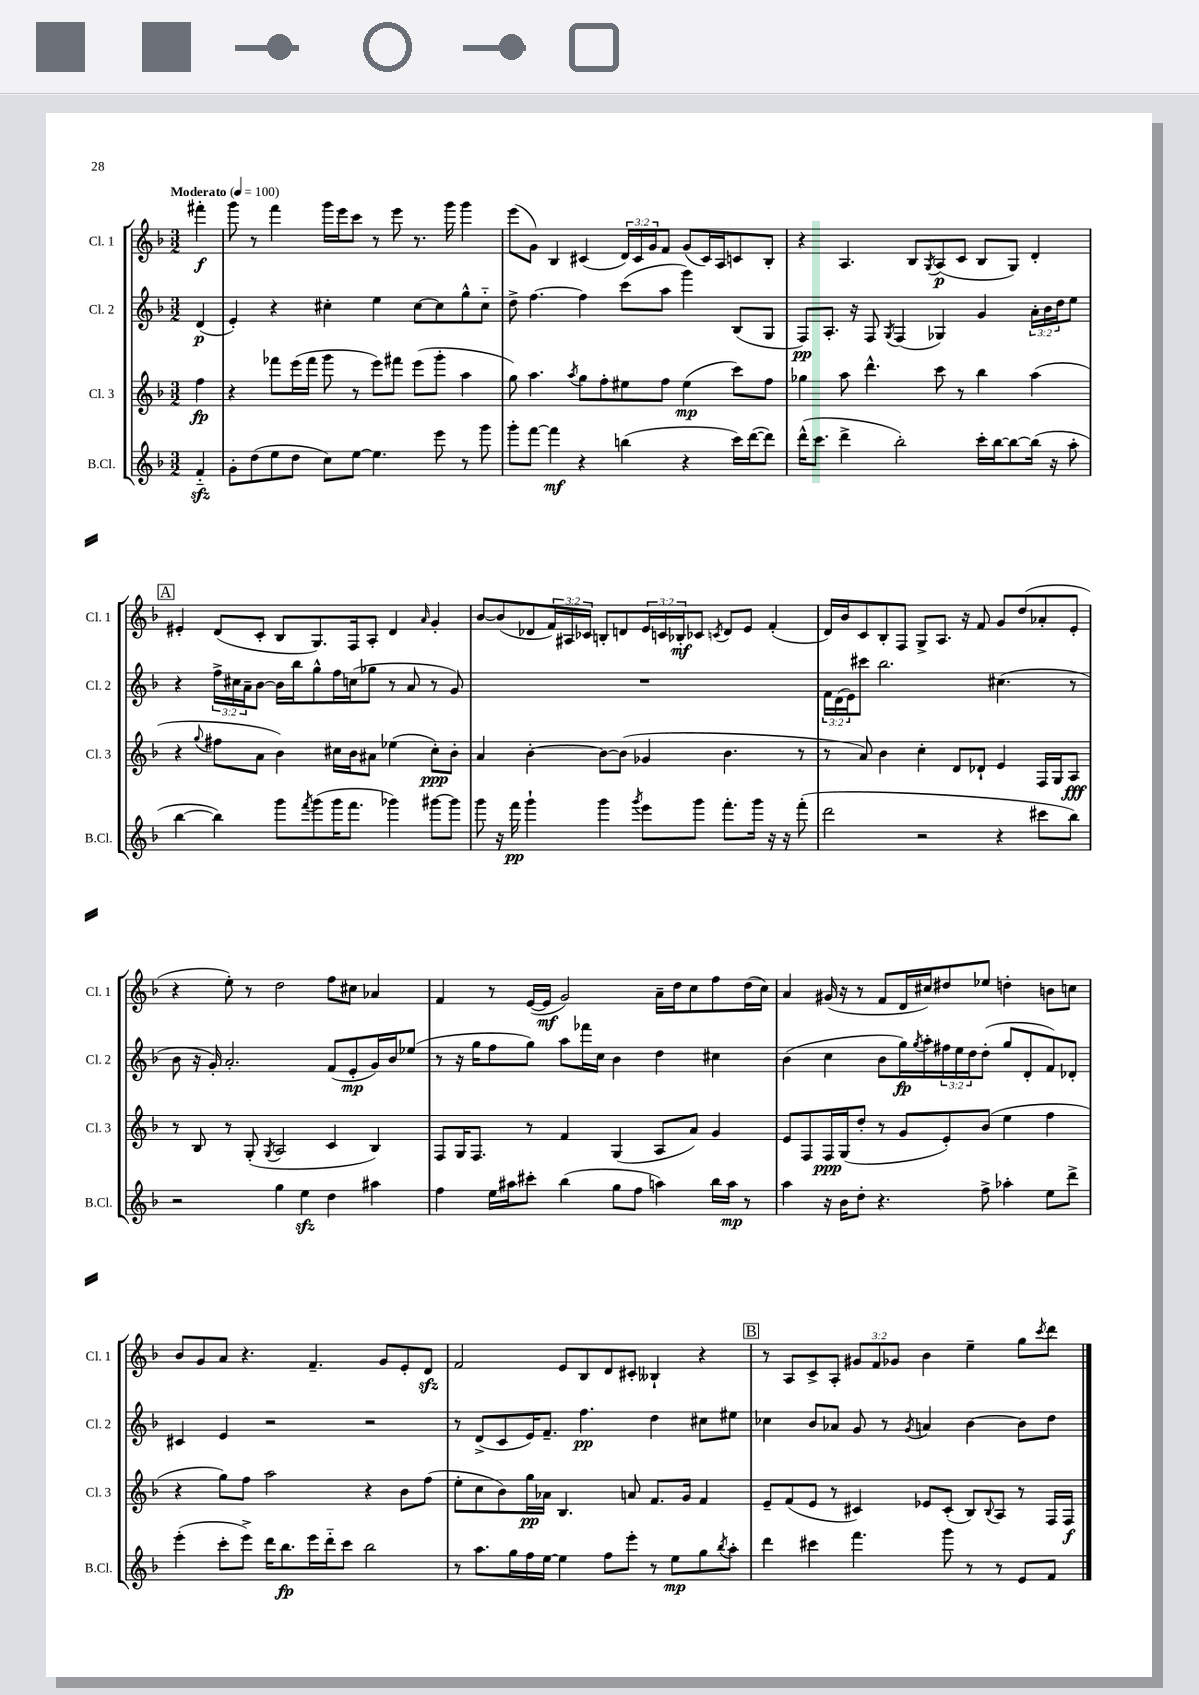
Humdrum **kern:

**kern	**dynam	**kern	**dynam	**kern	**dynam	**kern	**dynam
*part4	*part4	*part3	*part3	*part2	*part2	*part1	*part1
*staff4	*staff4	*staff3	*staff3	*staff2	*staff2	*staff1	*staff1
*I"B.Cl.	*	*I"Cl. 3	*	*I"Cl. 2	*	*I"Cl. 1	*
*I'B.Cl.	*	*I'Cl. 3	*	*I'Cl. 2	*	*I'Cl. 1	*
*clefG2	*	*clefG2	*	*clefG2	*	*clefG2	*
*k[b-]	*	*k[b-]	*	*k[b-]	*	*k[b-]	*
*M3/2	*	*M3/2	*	*M3/2	*	*M3/2	*
*MM100	*	*MM100	*	*MM100	*	*MM100	*
=	=	=	=	=	=	=	=
!	!	!	!	!	!	!LO:TX:a:B:t=Moderato	!
4fzz/	.	4ff\	fp	(4d/	p	4fff#X'\	f
=1	=1	=1	=1	=1	=1	=1	=1
8g'\L	.	4r	.	4e'/)	.	8ggg\	.
(8dd\	.	.	.	.	.	8r	.
8ee\	.	8fff-X\L	.	4r	.	4fff\	.
8dd\J	.	(16eee\L	.	.	.	.	.
.	.	16fff-\JJ	.	.	.	.	.
8cc\L)	.	8ggg\	.	4cc#X'\	.	16ggg\LL	.
.	.	.	.	.	.	16eee\J	.
[8ee\J	.	8r	.	.	.	8ccc\J	.
4.ee\]	.	8eee\L)	.	4ee\	.	8r	.
.	.	8fff#X\J	.	.	.	8eee\	.
.	.	(8eee\L	.	[8cc#\L	.	8.r	.
8eee\	.	8ggg'\J	.	8cc#\]	.	.	.
.	.	.	.	.	.	16ggg\	.
8r	.	4aa\	.	8gg^^\	.	4ggg\	.
8ggg\	.	.	.	8cc#\J	.	.	.
=2	=2	=2	=2	=2	=2	=2	=2
8ggg'\L	.	8gg\)	.	8dd^\	.	(8eee\L	.
[8fff\J	.	4.aa\	.	[4.ff\	.	8g\J)	.
4fff\]	mf	.	.	.	.	4B-/	.
.	.	8qaa/	.	.	.	.	.
4r	.	8gg\L	.	4ff\]	.	(4c#X/	.
.	.	8ff'\	.	.	.	.	.
(4bbn\	.	8ee#X\	.	(8ccc\L	.	24d/LL)	.
.	.	.	.	.	.	24c#/	.
.	.	.	.	.	.	24g/J	.
.	.	8ff\J	.	8aa\J	.	8f/J	.
4r	.	(4ee#\	mp	4ggg\)	.	(8g/L	.
.	.	.	.	.	.	16c#/L)	.
.	.	.	.	.	.	16A/J	.
16ccc\LL)	.	8ccc\L)	.	(8B-/L	.	8cn/	.
([16ddd\J	.	.	.	.	.	.	.
8ddd\J])	.	8ff\J	.	8G/J	.	8B-'/J	.
=3	=3	=3	=3	=3	=3	=3	=3
(16ddd^^\KL	.	4gg-X\	.	8F/L)	pp	4r	.
8.ccc\J	.	.	.	.	.	.	.
.	.	.	.	8.A'/J	.	.	.
4ddd^\	.	8aa\	.	.	.	4.A/	.
.	.	.	.	16r	.	.	.
.	.	4.ddd^^\	.	8F/	.	.	.
.	.	.	.	8qG/	.	.	.
2bb-'\)	.	.	.	(4F/	.	.	.
.	.	.	.	.	.	8B-/L	.
.	.	.	.	.	.	8qG/	.
.	.	8ccc\	.	4G-X/)	.	(8A/	p
.	.	8r	.	.	.	8c/J	.
16ccc'\LL	.	4bb-\	.	4g/	.	8B-/L	.
[16bb-\J	.	.	.	.	.	.	.
8bb-\_	.	.	.	.	.	8G/J)	.
(16bb-\Jk]	.	(4aa\	.	24a'\LL	.	4d'/	.
.	.	.	.	24b-\	.	.	.
16r	.	.	.	.	.	.	.
.	.	.	.	24dd\J	.	.	.
8aa'\	.	.	.	8ee\J	.	.	.
!!LO:LB:g=z
!!LO:REH:place=s1:t=A
=4	=4	=4	=4	=4	=4	=4	=4
[4bb-\	.	4r	.	4r	.	4e#X'/	.
.	.	8qqgg/	.	.	.	.	.
4bb-\])	.	8ff#X\L	.	24ff^\LL	.	(8d/L	.
.	.	.	.	24cc#X\	.	.	.
.	.	.	.	24a~\J	.	.	.
.	.	8a\J	.	[8b-\J	.	8c'/J	.
8ggg\L	.	4b-\)	.	16b-\LL]	.	8B-/L	.
.	.	.	.	16bb-\J	.	.	.
8qfff/	.	.	.	.	.	.	.
(8ggg\	.	.	.	8gg^^\	.	8.G/)	.
16ggg\K	.	16cc#X\LL	.	16ff\L	.	.	.
8.fff\J	.	16b-\J	.	(16ccn\J	.	16F/k	.
.	.	8a#X\J	.	8gg-X\J	.	8A'/J	.
4ggg-X\)	.	(4ee-X\	.	8r	.	4d/	.
.	.	.	.	8a/	.	.	.
.	.	.	.	.	.	16qqa/	.
[8ggg#X\L	.	8cc#'\L)	ppp	8r	.	4g'/	.
8ggg#\J]	.	8b-'\J	.	8g/)	.	.	.
=5	=5	=5	=5	=5	=5	=5	=5
8ggg\	.	4a/	.	1.r	.	[8b-/L	.
16r	.	.	.	.	.	(8b-/]	.
16fff\	pp	.	.	.	.	.	.
4ggg`\	.	[4b-'\	.	.	.	8d-X/	.
.	.	.	.	.	.	24f/L)	.
.	.	.	.	.	.	24A#X/	.
.	.	.	.	.	.	24c-X/JJ	.
4ggg\	.	8b-\L_	.	.	.	8Bn'/L	.
.	.	(8b-\J]	.	.	.	8dn/	.
8qggg/	.	.	.	.	.	.	.
8eee\L	.	4g-X/	.	.	.	24e/L	.
.	.	.	.	.	.	24cn/	.
.	.	.	.	.	.	24B-X'/J	mf
8ggg\J	.	.	.	.	.	8c-X/J	.
.	.	.	.	.	.	8qcn/	.
8.fff'\L	.	4.b-\	.	.	.	8d/L	.
.	.	.	.	.	.	8e/J	.
16ggg\Jk	.	.	.	.	.	.	.
16r	.	.	.	.	.	(4f'/	.
16r	.	.	.	.	.	.	.
(8fff'\	.	8r	.	.	.	.	.
=6	=6	=6	=6	=6	=6	=6	=6
2ddd\	.	8r	.	24f\LL	.	16d/LL)	.
.	.	.	.	(24d\	.	.	.
.	.	.	.	.	.	16b-/J	.
.	.	.	.	24e\J)	.	.	.
.	.	8a/)	.	8ccc#X\J	.	8c/	.
.	.	4b-\	.	2.bb-\	.	8B-'/	.
.	.	.	.	.	.	8F/J	.
2r	.	4cc'\	.	.	.	8G^/L	.
.	.	.	.	.	.	8.A/J	.
.	.	8d/L	.	.	.	.	.
.	.	.	.	.	.	16r	.
.	.	8d-X`/J	.	.	.	8f/	.
4r	.	4e/	.	(4.cc#X\	.	8g/L	.
.	.	.	.	.	.	(8dd/	.
8ccc#X\L	.	16F/LL	.	.	.	8a-X'/	.
.	.	16G/J	.	.	.	.	.
8bb-\J)	.	8A/J	fff	8r	.	8e'/J	.
!!LO:LB:g=z
=7	=7	=7	=7	=7	=7	=7	=7
2r	.	8r	.	8b-\	.	4r	.
.	.	8B-/	.	16r	.	.	.
.	.	.	.	16g'/)	.	.	.
.	.	8r	.	2.a'/	.	8ee'\)	.
.	.	(8G'/	.	.	.	8r	.
.	.	8qG/	.	.	.	.	.
4gg\	.	2A/	.	.	.	2dd\	.
4eezz\	.	.	.	.	.	.	.
4dd\	.	4c/	.	(8f/L	.	8ff\L	.
.	.	.	.	8e'/	mp	8cc#X\J	.
4aa#X\	.	4B-/)	.	16g/L)	.	4a-X/	.
.	.	.	.	16b-/J	.	.	.
.	.	.	.	(8ee-X/J	.	.	.
=8	=8	=8	=8	=8	=8	=8	=8
4ff\	.	8F/L	.	8r	.	4f/	.
.	.	16G/K	.	16r	.	.	.
.	.	8.F/J	.	16gg\KL	.	.	.
16ee\LL	.	.	.	8ff\	.	8r	.
16aa#X\J	.	.	.	.	.	.	.
8ccc#X'\J	.	8r	.	8gg\J)	.	([16e/LL	.
.	.	.	.	.	.	16e/JJ]	mf
(4bb-\	.	4f/	.	8aa\L	.	2g/)	.
.	.	.	.	16fff-X\L	.	.	.
.	.	.	.	16cc\JJ	.	.	.
8gg\L	.	(4G/	.	4b-\	.	.	.
8ff\J	.	.	.	.	.	.	.
4aan\)	.	8A/L	.	4dd\	.	16a~\LL	.
.	.	.	.	.	.	16dd\J	.
.	.	8a/J)	.	.	.	8cc\	.
16bb-\LL	.	4g/	.	4cc#X\	.	8ff\	.
16aa\JJ	mp	.	.	.	.	.	.
8r	.	.	.	.	.	(16dd\L	.
.	.	.	.	.	.	16cc\JJ)	.
=9	=9	=9	=9	=9	=9	=9	=9
4aa\	.	8e/L	.	(4b-\	.	4a/	.
.	.	8F/	.	.	.	.	.
16r	.	16F/L	ppp	4cc\	.	(16g#X/	.
16b-\KL	.	(16G/J	.	.	.	16r	.
8dd'\J	.	8dd'/J	.	.	.	8r	.
4.r	.	8r	.	8b-\L	.	8f/L	.
.	.	8g/L	.	16gg\L)	fp	16d/L	.
.	.	.	.	8qgg/	.	.	.
.	.	.	.	16aa'\	.	16cc#X/J)	.
.	.	8e'/)	.	24ff#X\	.	8dd#X/	.
.	.	.	.	24ee\	.	.	.
.	.	.	.	24dd\J	.	.	.
8ff^\	.	(8b-/J	.	(8dd'\J	.	8ee-X/J	.
4aa-X'\	.	4ee\	.	8gg/L	.	4ddn'\	.
.	.	.	.	8d'/	.	.	.
8ee\L	.	4ff\	.	8f/)	.	8bn\L	.
8ddd^\J	.	.	.	8d-X'/J	.	8ccn\J	.
!!LO:LB:g=z
=10	=10	=10	=10	=10	=10	=10	=10
(4eee'\	.	4r	.	4c#X/	.	8b-/L	.
.	.	.	.	.	.	8g/	.
8ccc'\L	.	8gg\L)	.	4e/	.	8a/J	.
8eee^\J)	.	8ff\J	.	.	.	4.r	.
16ddd\KL	.	2aa\	.	2r	.	.	.
8.bb-\	fp	.	.	.	.	.	.
16eee\L	.	.	.	.	.	4.f~/	.
16ddd\J	.	.	.	.	.	.	.
8ccc\J	.	.	.	.	.	.	.
2bb-\	.	4r	.	2r	.	.	.
.	.	.	.	.	.	8g/L	.
.	.	8b-\L	.	.	.	8e'/	.
.	.	(8ff\J	.	.	.	8dzz/J	.
=11	=11	=11	=11	=11	=11	=11	=11
8r	.	8ee'\L	.	8r	.	2f/	.
8.aa\L	.	8cc\	.	(8d^/L	.	.	.
.	.	8b-\)	.	8c/	.	.	.
16gg\L	.	.	.	.	.	.	.
16ff\	.	16gg\L	pp	16e/K)	.	.	.
[16ee\JJ	.	16a-X\JJ	.	8.f~/J	.	.	.
4ee\]	.	4.B-/	.	.	.	8e/L	.
.	.	.	.	4.ff\	pp	8B-/	.
8ff\L	.	.	.	.	.	8d/	.
8eee'\J	.	8an/	.	.	.	8c#X'/J	.
8r	.	8.f/L	.	4dd\	.	4B--X`/	.
8ee\L	mp	.	.	.	.	.	.
.	.	16g/Jk	.	.	.	.	.
8gg\	.	4f/	.	8cc#X\L	.	4r	.
8qbb-/	.	.	.	.	.	.	.
8aa'\J	.	.	.	8ee#X\J	.	.	.
!!LO:REH:place=s1:t=B
=12	=12	=12	=12	=12	=12	=12	=12
4ddd\	.	8e~/L	.	4cc-X\	.	8r	.
.	.	(8f/	.	.	.	8A/L	.
4ccc#X\	.	8e/J	.	8b-/L	.	8c^/	.
.	.	8r	.	8a-X/J	.	8A'/J	.
4.fff\	.	4c#X/)	.	8g/	.	12g#X/L	.
.	.	.	.	.	.	12f/	.
.	.	.	.	8r	.	.	.
.	.	.	.	.	.	12g-X/J	.
.	.	.	.	8qg/	.	.	.
.	.	8e-X/L	.	4an/	.	4b-\	.
8ggg\	.	(8c#'/J	.	.	.	.	.
8r	.	8B-/L)	.	[4b-\	.	4ee~\	.
.	.	8qqB-/	.	.	.	.	.
8r	.	8A/J	.	.	.	.	.
8e/L	.	8r	.	8b-\L]	.	8gg\L	.
.	.	.	.	.	.	8qccc/	.
8f/J	.	16F/LL	.	8dd\J	.	8ddd\J	.
.	.	16F/JJ	f	.	.	.	.
==	==	==	==	==	==	==	==
*-	*-	*-	*-	*-	*-	*-	*-
